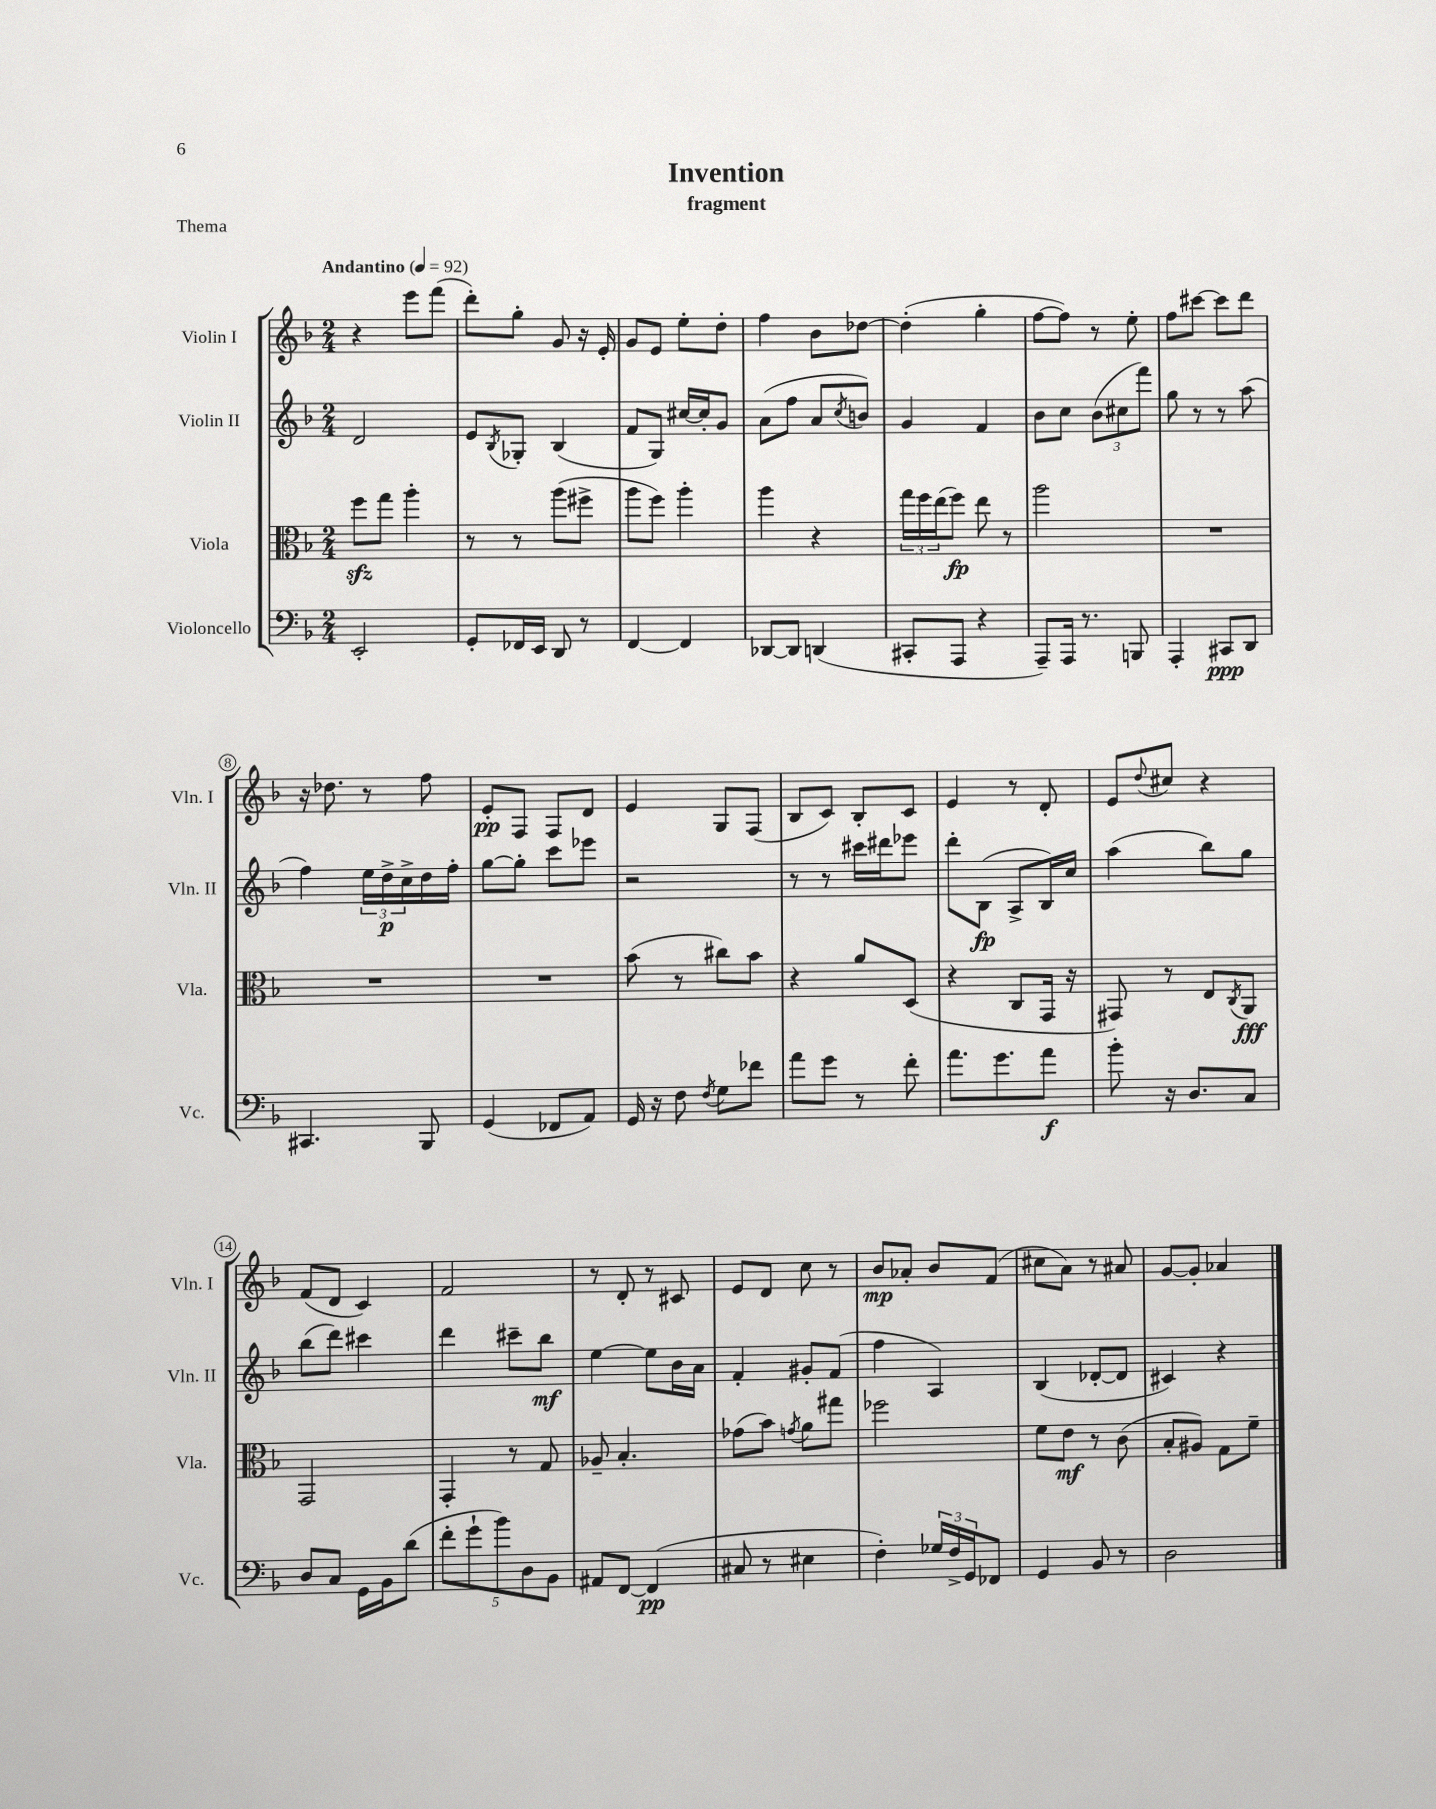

**kern	**dynam	**kern	**dynam	**kern	**dynam	**kern	**dynam
*part4	*part4	*part3	*part3	*part2	*part2	*part1	*part1
*staff4	*staff4	*staff3	*staff3	*staff2	*staff2	*staff1	*staff1
*I"Violoncello	*	*I"Viola	*	*I"Violin II	*	*I"Violin I	*
*I'Vc.	*	*I'Vla.	*	*I'Vln. II	*	*I'Vln. I	*
*clefF4	*	*clefC3	*	*clefG2	*	*clefG2	*
*k[b-]	*	*k[b-]	*	*k[b-]	*	*k[b-]	*
*M2/4	*	*M2/4	*	*M2/4	*	*M2/4	*
*MM92	*	*MM92	*	*MM92	*	*MM92	*
=1	=1	=1	=1	=1	=1	=1	=1
!	!	!	!	!	!	!LO:TX:a:B:t=Andantino	!
2EE'/	.	8ffzz\L	.	2d/	.	4r	.
.	.	8gg\J	.	.	.	.	.
.	.	4aa'\	.	.	.	8eee\L	.
.	.	.	.	.	.	(8fff\J	.
=2	=2	=2	=2	=2	=2	=2	=2
8GG'/L	.	8r	.	8e/L	.	8ddd'\L)	.
.	.	.	.	8qB-/	.	.	.
16FF-X/L	.	8r	.	8G-X'/J	.	8gg'\J	.
16EE/JJ	.	.	.	.	.	.	.
8DD/	.	(8aa\L	.	(4B-/	.	8g/	.
8r	.	8ff#X^\J	.	.	.	16r	.
.	.	.	.	.	.	16e'/	.
=3	=3	=3	=3	=3	=3	=3	=3
[4FF/	.	8aa\L	.	8f/L	.	8g/L	.
.	.	8ff\J)	.	8G/J)	.	8e/J	.
4FF/]	.	4aa'\	.	[16cc#X/LL	.	8ee'\L	.
.	.	.	.	16cc#'/J]	.	.	.
.	.	.	.	8g/J	.	8dd'\J	.
=4	=4	=4	=4	=4	=4	=4	=4
[8DD-X/L	.	4aa\	.	(8a\L	.	4ff\	.
8DD-/J]	.	.	.	8ff\J	.	.	.
(4DDn/	.	4r	.	8a/L	.	8b-\L	.
.	.	.	.	8qcc/	.	.	.
.	.	.	.	8bn/J)	.	[8dd-X\J	.
=5	=5	=5	=5	=5	=5	=5	=5
8CC#X'/L	.	24gg\LL	.	4g/	.	(4dd-'\]	.
.	.	24ff\	.	.	.	.	.
.	.	(24ee\J	.	.	.	.	.
8AAA/J	.	8ff\J)	fp	.	.	.	.
4r	.	8ee\	.	4f/	.	4gg'\	.
.	.	8r	.	.	.	.	.
=6	=6	=6	=6	=6	=6	=6	=6
8AAA~/L)	.	2aa\	.	8b-\L	.	[8ff\L	.
16AAA/Jk	.	.	.	8cc\J	.	8ff\J])	.
8.r	.	.	.	.	.	.	.
.	.	.	.	(12b-\L	.	8r	.
.	.	.	.	12cc#X\	.	.	.
8BBBn/	.	.	.	.	.	8ee'\	.
.	.	.	.	12fff\J)	.	.	.
=7	=7	=7	=7	=7	=7	=7	=7
4AAA'/	.	2r	.	8gg\	.	8ff\L	.
.	.	.	.	8r	.	[8ccc#X\J	.
8CC#X/L	ppp	.	.	8r	.	8ccc#\L]	.
8DD/J	.	.	.	(8aa\	.	8ddd\J	.
!!LO:LB:g=z
=8	=8	=8	=8	=8	=8	=8	=8
4.CC#X/	.	2r	.	4ff\)	.	16r	.
.	.	.	.	.	.	8.dd-X\	.
.	.	.	.	24ee\LL	.	8r	.
.	.	.	.	24dd^\	p	.	.
.	.	.	.	24cc^\	.	.	.
8BBB-/	.	.	.	16dd\	.	8ff\	.
.	.	.	.	16ff'\JJ	.	.	.
=9	=9	=9	=9	=9	=9	=9	=9
(4GG/	.	2r	.	[8gg\L	.	8e'/L	pp
.	.	.	.	8gg'\J]	.	8F/J	.
8FF-X/L	.	.	.	8ccc\L	.	8F/L	.
8AA/J)	.	.	.	8eee-X\J	.	8d/J	.
=10	=10	=10	=10	=10	=10	=10	=10
16GG/	.	(8b-\	.	2r	.	4e/	.
16r	.	.	.	.	.	.	.
8F\	.	8r	.	.	.	.	.
8qF/	.	.	.	.	.	.	.
8G\L	.	8cc#X\L)	.	.	.	8G/L	.
8f-X\J	.	8b-\J	.	.	.	(8F/J	.
=11	=11	=11	=11	=11	=11	=11	=11
8a\L	.	4r	.	8r	.	8B-/L	.
8g\J	.	.	.	8r	.	8c/J)	.
8r	.	8a/L	.	16ccc#X\LL	.	8B-'/L	.
.	.	.	.	16ddd#X\J	.	.	.
8f'\	.	(8D/J	.	8eee-X\J	.	8c/J	.
=12	=12	=12	=12	=12	=12	=12	=12
8.a\L	.	4r	.	8ddd'\L	.	4e/	.
.	.	.	.	(8B-\J	fp	.	.
8.g\	.	.	.	.	.	.	.
.	.	8C/L	.	8A^/L	.	8r	.
8a\J	f	16GG/Jk	.	16B-/L)	.	8d'/	.
.	.	16r	.	16cc/JJ	.	.	.
=13	=13	=13	=13	=13	=13	=13	=13
8b-'\	.	8GG#X/)	.	(4aa\	.	8e/L	.
.	.	.	.	.	.	8qqdd/	.
16r	.	8r	.	.	.	8cc#X/J	.
8.D/L	.	.	.	.	.	.	.
.	.	8E/L	.	8bb-\L)	.	4r	.
.	.	8qC/	.	.	.	.	.
8C/J	.	8AA/J	fff	8gg\J	.	.	.
!!LO:LB:g=z
=14	=14	=14	=14	=14	=14	=14	=14
8D/L	.	2GG/	.	(8bb-\L	.	(8f/L	.
8C/J	.	.	.	8ddd\J)	.	8d/J	.
16GG\LL	.	.	.	4ccc#X\	.	4c/)	.
16BB-\J	.	.	.	.	.	.	.
(8d\J	.	.	.	.	.	.	.
=15	=15	=15	=15	=15	=15	=15	=15
10f'\L	.	4GG'/	.	4ddd\	.	2f/	.
10g`\	.	.	.	.	.	.	.
10b-\)	.	.	.	.	.	.	.
.	.	8r	.	8ccc#X~\L	.	.	.
10D\	.	.	.	.	.	.	.
.	.	8G/	.	8bb-\J	mf	.	.
10BB-\J	.	.	.	.	.	.	.
=16	=16	=16	=16	=16	=16	=16	=16
8AA#X/L	.	8A-X~/	.	[4ee\	.	8r	.
[8FF/J	.	4.B-'/	.	.	.	8d'/	.
(4FF/]	pp	.	.	8ee\L]	.	8r	.
.	.	.	.	16b-\L	.	8c#X/	.
.	.	.	.	16a\JJ	.	.	.
=17	=17	=17	=17	=17	=17	=17	=17
8C#X/	.	(8g-X\L	.	4f'/	.	8e/L	.
8r	.	8b-\J)	.	.	.	8d/J	.
.	.	8qgn/	.	.	.	.	.
4E#X\	.	8a\L	.	8g#X'/L	.	8cc\	.
.	.	8gg#X\J	.	(8f/J	.	8r	.
=18	=18	=18	=18	=18	=18	=18	=18
4F'\)	.	2ff-X\	.	4ff\	.	8b-/L	mp
.	.	.	.	.	.	8a-X'/J	.
24G-X/LL	.	.	.	4A/)	.	8b-/L	.
24F^/	.	.	.	.	.	.	.
24GG/J	.	.	.	.	.	.	.
8FF-X/J	.	.	.	.	.	(8f/J	.
=19	=19	=19	=19	=19	=19	=19	=19
4GG/	.	8f\L	.	(4B-/	.	8cc#X\L	.
.	.	8e\J	mf	.	.	8a\J)	.
8BB-/	.	8r	.	[8d-X'/L	.	8r	.
8r	.	(8c\	.	8d-/J]	.	8a#X/	.
=20	=20	=20	=20	=20	=20	=20	=20
2D\	.	8B-'/L	.	4c#X/)	.	[8g/L	.
.	.	8A#X/J)	.	.	.	8g'/J]	.
.	.	8G\L	.	4r	.	4a-X/	.
.	.	8f~\J	.	.	.	.	.
==	==	==	==	==	==	==	==
*-	*-	*-	*-	*-	*-	*-	*-
